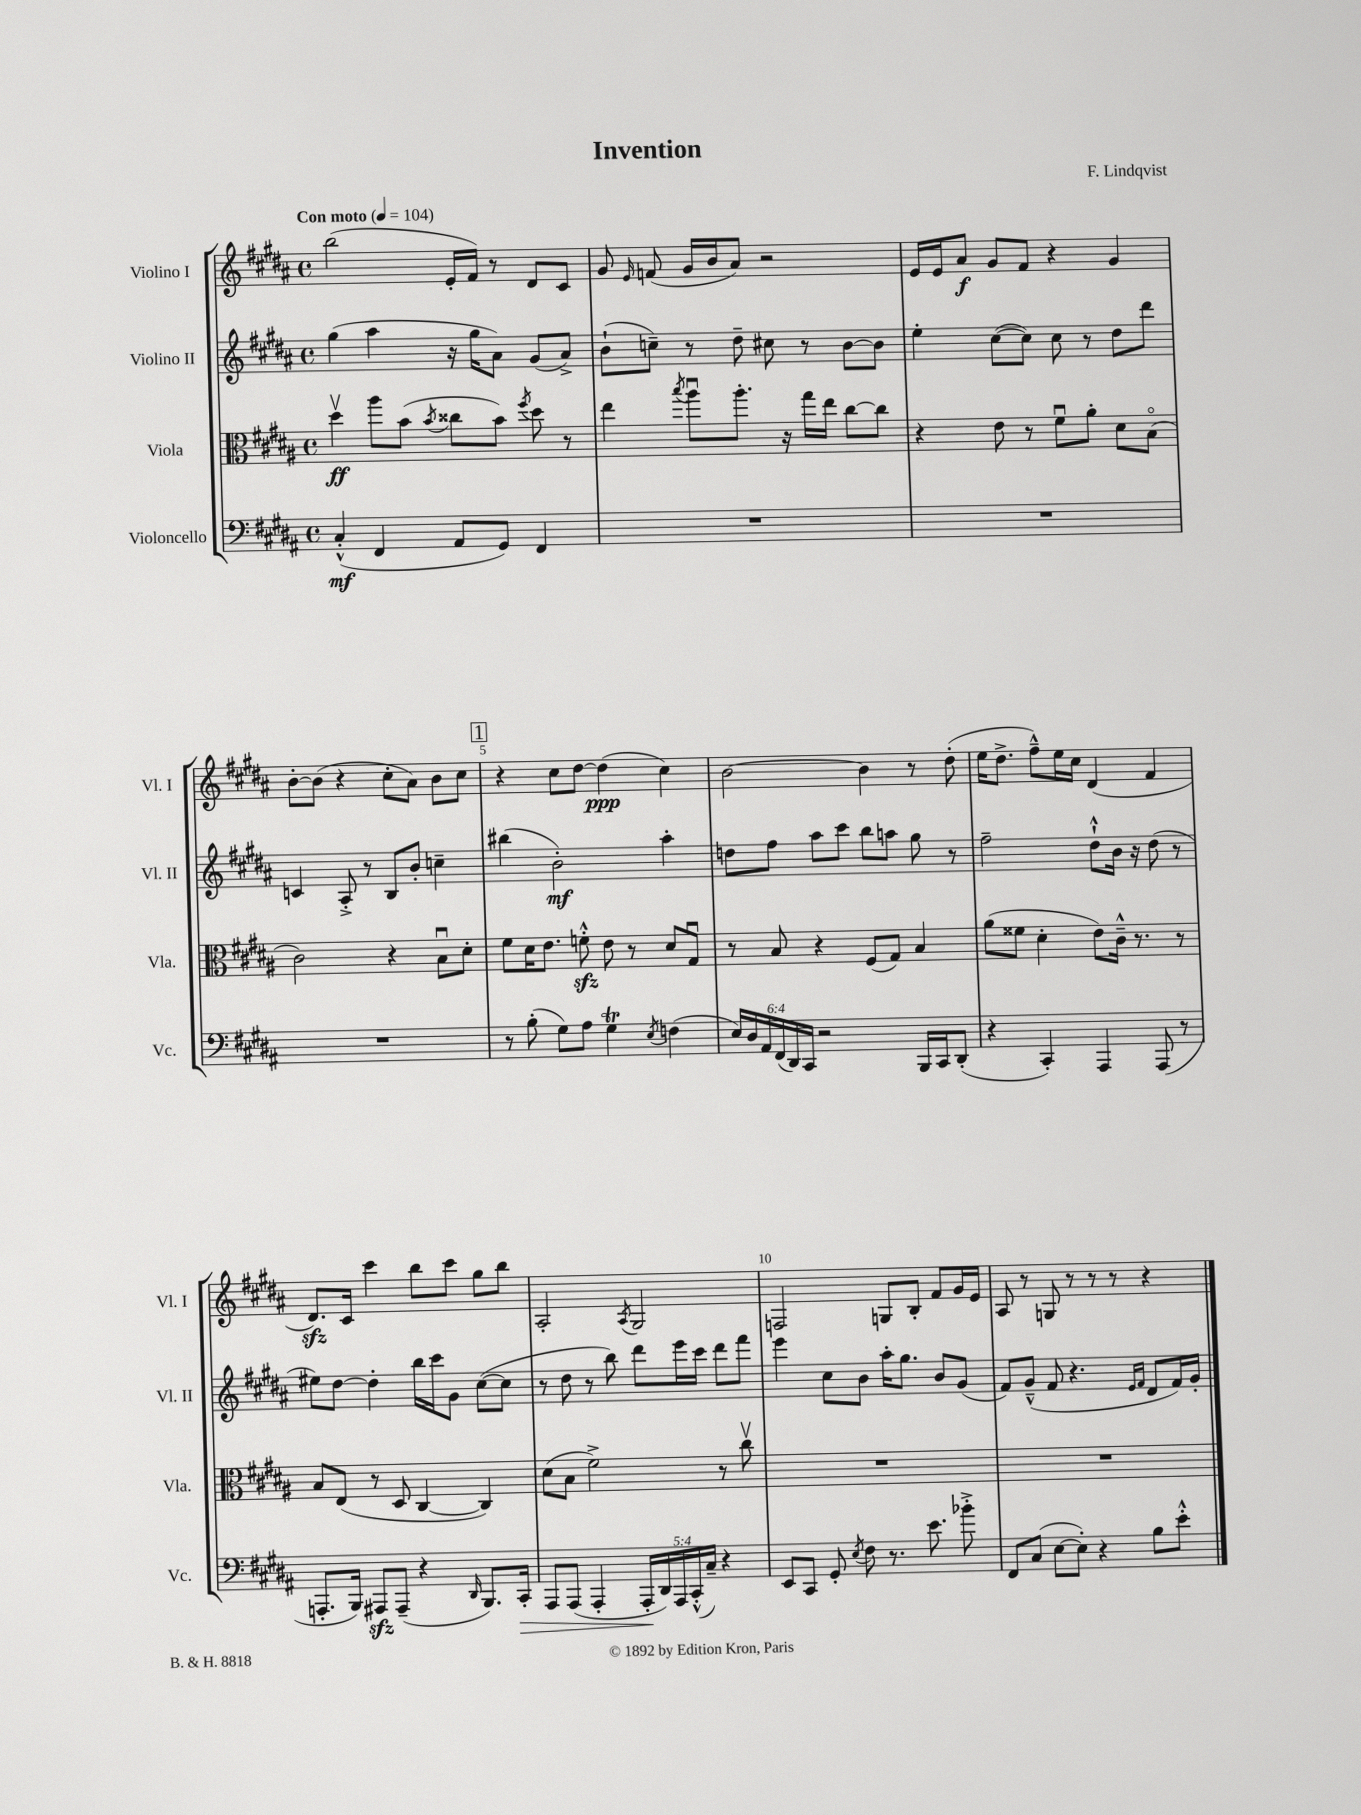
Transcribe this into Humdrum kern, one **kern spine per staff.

**kern	**dynam	**kern	**dynam	**kern	**dynam	**kern	**dynam
*part4	*part4	*part3	*part3	*part2	*part2	*part1	*part1
*staff4	*staff4	*staff3	*staff3	*staff2	*staff2	*staff1	*staff1
*I"Violoncello	*	*I"Viola	*	*I"Violino II	*	*I"Violino I	*
*I'Vc.	*	*I'Vla.	*	*I'Vl. II	*	*I'Vl. I	*
*clefF4	*	*clefC3	*	*clefG2	*	*clefG2	*
*k[f#c#g#d#a#]	*	*k[f#c#g#d#a#]	*	*k[f#c#g#d#a#]	*	*k[f#c#g#d#a#]	*
*M4/4	*	*M4/4	*	*M4/4	*	*M4/4	*
*met(c)	*	*met(c)	*	*met(c)	*	*met(c)	*
*MM104	*	*MM104	*	*MM104	*	*MM104	*
=1	=1	=1	=1	=1	=1	=1	=1
!	!	!	!	!	!	!LO:TX:a:B:t=Con moto	!
(4C#'^^/	mf	4dd#v\	ff	(4gg#\	.	(2bb\	.
4FF#/	.	8aa#\L	.	4aa#\	.	.	.
.	.	(8b\J	.	.	.	.	.
.	.	8qb/	.	.	.	.	.
8AA#/L	.	8cc##X\L	.	16r	.	16e'/LL	.
.	.	.	.	16gg#\KL	.	16f#/JJ)	.
8GG#/J)	.	8b\J)	.	8a#\J)	.	8r	.
.	.	8qff#/	.	.	.	.	.
4FF#/	.	8dd#\	.	(8g#/L	.	8d#/L	.
.	.	8r	.	8a#^/J)	.	8c#/J	.
=2	=2	=2	=2	=2	=2	=2	=2
1r	.	4ee\	.	(8b`\L	.	8g#/	.
.	.	.	.	.	.	16qqe/	.
.	.	.	.	8ccn~\J)	.	(8fn/	.
.	.	8qbb/	.	.	.	.	.
.	.	8aa#u\L	.	8r	.	16g#/LL	.
.	.	.	.	.	.	16b/J	.
.	.	8.aa#'\J	.	8dd#~\	.	8a#/J)	.
.	.	.	.	8cc#X\	.	2r	.
.	.	16r	.	.	.	.	.
.	.	16gg#\LL	.	8r	.	.	.
.	.	16ee\JJ	.	.	.	.	.
.	.	[8cc#\L	.	[8b\L	.	.	.
.	.	8cc#\J]	.	8b\J]	.	.	.
=3	=3	=3	=3	=3	=3	=3	=3
1r	.	4r	.	4ee'\	.	16e/LL	.
.	.	.	.	.	.	16e/J	.
.	.	.	.	.	.	8a#/J	f
.	.	8e\	.	([8cc#\L	.	8g#/L	.
.	.	8r	.	8cc#\J])	.	8f#/J	.
.	.	8f#u\L	.	8cc#\	.	4r	.
.	.	8a#'\J	.	8r	.	.	.
.	.	8d#\L	.	8dd#\L	.	4g#/	.
.	.	(8B\J	.	8ddd#\J	.	.	.
!!LO:LB:g=z
=4	=4	=4	=4	=4	=4	=4	=4
1r	.	2c#\)	.	4cn/	.	[8b'\L	.
.	.	.	.	.	.	(8b\J]	.
.	.	.	.	8A#'^/	.	4r	.
.	.	.	.	8r	.	.	.
.	.	4r	.	8B/L	.	8cc#'\L	.
.	.	.	.	8b'/J	.	8a#\J)	.
.	.	8Bu\L	.	4ccn~\	.	8b\L	.
.	.	8d#'\J	.	.	.	8cc#\J	.
!!LO:REH:place=s1:t=1
=5	=5	=5	=5	=5	=5	=5	=5
8r	.	8f#\L	.	(4bb#X\	.	4r	.
(8B'\	.	16d#\K	.	.	.	.	.
.	.	8.e\J	.	.	.	.	.
8G#\L)	.	.	.	2b'\)	mf	8cc#\L	.
8A#\J	.	8fnzz'^^\	.	.	.	[8dd#\J	.
4G#T\	.	8e\	.	.	.	(4dd#\]	ppp
.	.	8r	.	.	.	.	.
8qE/	.	.	.	.	.	.	.
(4Fn\	.	8d#/L	.	4aa#'\	.	4cc#\)	.
.	.	8G#u/J	.	.	.	.	.
=6	=6	=6	=6	=6	=6	=6	=6
24E/LL)	.	8r	.	8ddn\L	.	[2b\	.
24D#/	.	.	.	.	.	.	.
24AA#/	.	.	.	.	.	.	.
(24FF#/	.	8B/	.	8ff#\J	.	.	.
24DD#/)	.	.	.	.	.	.	.
24CC#/JJ	.	.	.	.	.	.	.
2r	.	4r	.	8aa#\L	.	.	.
.	.	.	.	8ccc#\J	.	.	.
.	.	(8F#/L	.	8bb\L	.	4b\]	.
.	.	8G#/J)	.	8aan\J	.	.	.
16BBB/LL	.	4B/	.	8gg#\	.	8r	.
16CC#/J	.	.	.	.	.	.	.
(8DD#'/J	.	.	.	8r	.	(8dd#'\	.
=7	=7	=7	=7	=7	=7	=7	=7
4r	.	(8a#\L	.	2ff#~\	.	16ee\KL	.
.	.	.	.	.	.	8.dd#^\J	.
.	.	8f##X\J	.	.	.	.	.
4CC#'/)	.	4d#'\	.	.	.	8ff#~^^\L)	.
.	.	.	.	.	.	16ee\L	.
.	.	.	.	.	.	16cc#\JJ	.
4AAA#/	.	8e\L)	.	8dd#`^^\L	.	(4d#/	.
.	.	16c#~^^\Jk	.	16b\Jk	.	.	.
.	.	8.r	.	16r	.	.	.
(8AAA#/	.	.	.	(8dd#\	.	4f#/	.
8r	.	8r	.	8r	.	.	.
!!LO:LB:g=z
=8	=8	=8	=8	=8	=8	=8	=8
8.AAAn'/L	.	8B/L	.	8ee#X\L)	.	8.d#zz/L)	.
.	.	(8E/J	.	[8dd#\J	.	.	.
16BBB/Jk)	.	.	.	.	.	16c#/Jk	.
8AAA#Xzz/L	.	8r	.	4dd#'\]	.	4ccc#\	.
(8AAA#~/J	.	8D#/	.	.	.	.	.
4r	.	[4C#/	.	16bb\LL	.	8bb\L	.
.	.	.	.	16ccc#\J	.	.	.
.	.	.	.	8g#\J	.	8ccc#\J	.
16qqDD#/	.	.	.	.	.	.	.
8.BBB/L)	.	4C#/])	.	([8cc#\L	.	8gg#\L	.
.	.	.	.	8cc#\J]	.	8bb\J	.
!	!LO:HP:b	!	!	!	!	!	!
16CC#'/Jk	>	.	.	.	.	.	.
=9	=9	=9	=9	=9	=9	=9	=9
8AAA#/L	.	(8d#\L	.	8r	.	2A#'/	.
(8AAA#/J	.	8B\J	.	8dd#\	.	.	.
4AAA#'/	.	2f#^\)	.	8r	.	.	.
.	.	.	.	8bb\)	.	.	.
.	.	.	.	.	.	8qA#/	.
20AAA#'/LL	.	.	.	8ddd#\L	.	2G#/	.
20DD#/)	]	.	.	.	.	.	.
20AAA#/	.	.	.	.	.	.	.
.	.	.	.	16eee\L	.	.	.
(20CC#'^^/	.	.	.	.	.	.	.
.	.	.	.	16ccc#\JJ	.	.	.
20C#~/JJ)	.	.	.	.	.	.	.
4r	.	8r	.	8ddd#\L	.	.	.
.	.	8cc#v\	.	8fff#\J	.	.	.
=10	=10	=10	=10	=10	=10	=10	=10
8EE/L	.	1r	.	4eee\	.	2Fn/	.
8CC#/J	.	.	.	.	.	.	.
8GG#'/	.	.	.	8cc#\L	.	.	.
8qE/	.	.	.	.	.	.	.
8F#\	.	.	.	8b\J	.	.	.
8.r	.	.	.	16aa#'\KL	.	8Gn/L	.
.	.	.	.	8.gg#\J	.	.	.
.	.	.	.	.	.	8B'/J	.
8.e\	.	.	.	.	.	.	.
.	.	.	.	8b/L	.	8f#/L	.
8b-X'^\	.	.	.	(8g#/J	.	16g#/L	.
.	.	.	.	.	.	16e/JJ	.
=11	=11	=11	=11	=11	=11	=11	=11
8FF#/L	.	1r	.	8f#/L)	.	8A#/	.
(8C#/J	.	.	.	(8g#~^^/J	.	8r	.
[8E\L	.	.	.	8f#/	.	8Gn/	.
8E'\J])	.	.	.	4.r	.	8r	.
4r	.	.	.	.	.	8r	.
.	.	.	.	.	.	8r	.
.	.	.	.	16qqe/LL	.	.	.
.	.	.	.	16qqf#/JJ	.	.	.
8B\L	.	.	.	8d#/L	.	4r	.
8e'^^\J	.	.	.	16f#/L)	.	.	.
.	.	.	.	16g#'/JJ	.	.	.
==	==	==	==	==	==	==	==
*-	*-	*-	*-	*-	*-	*-	*-
